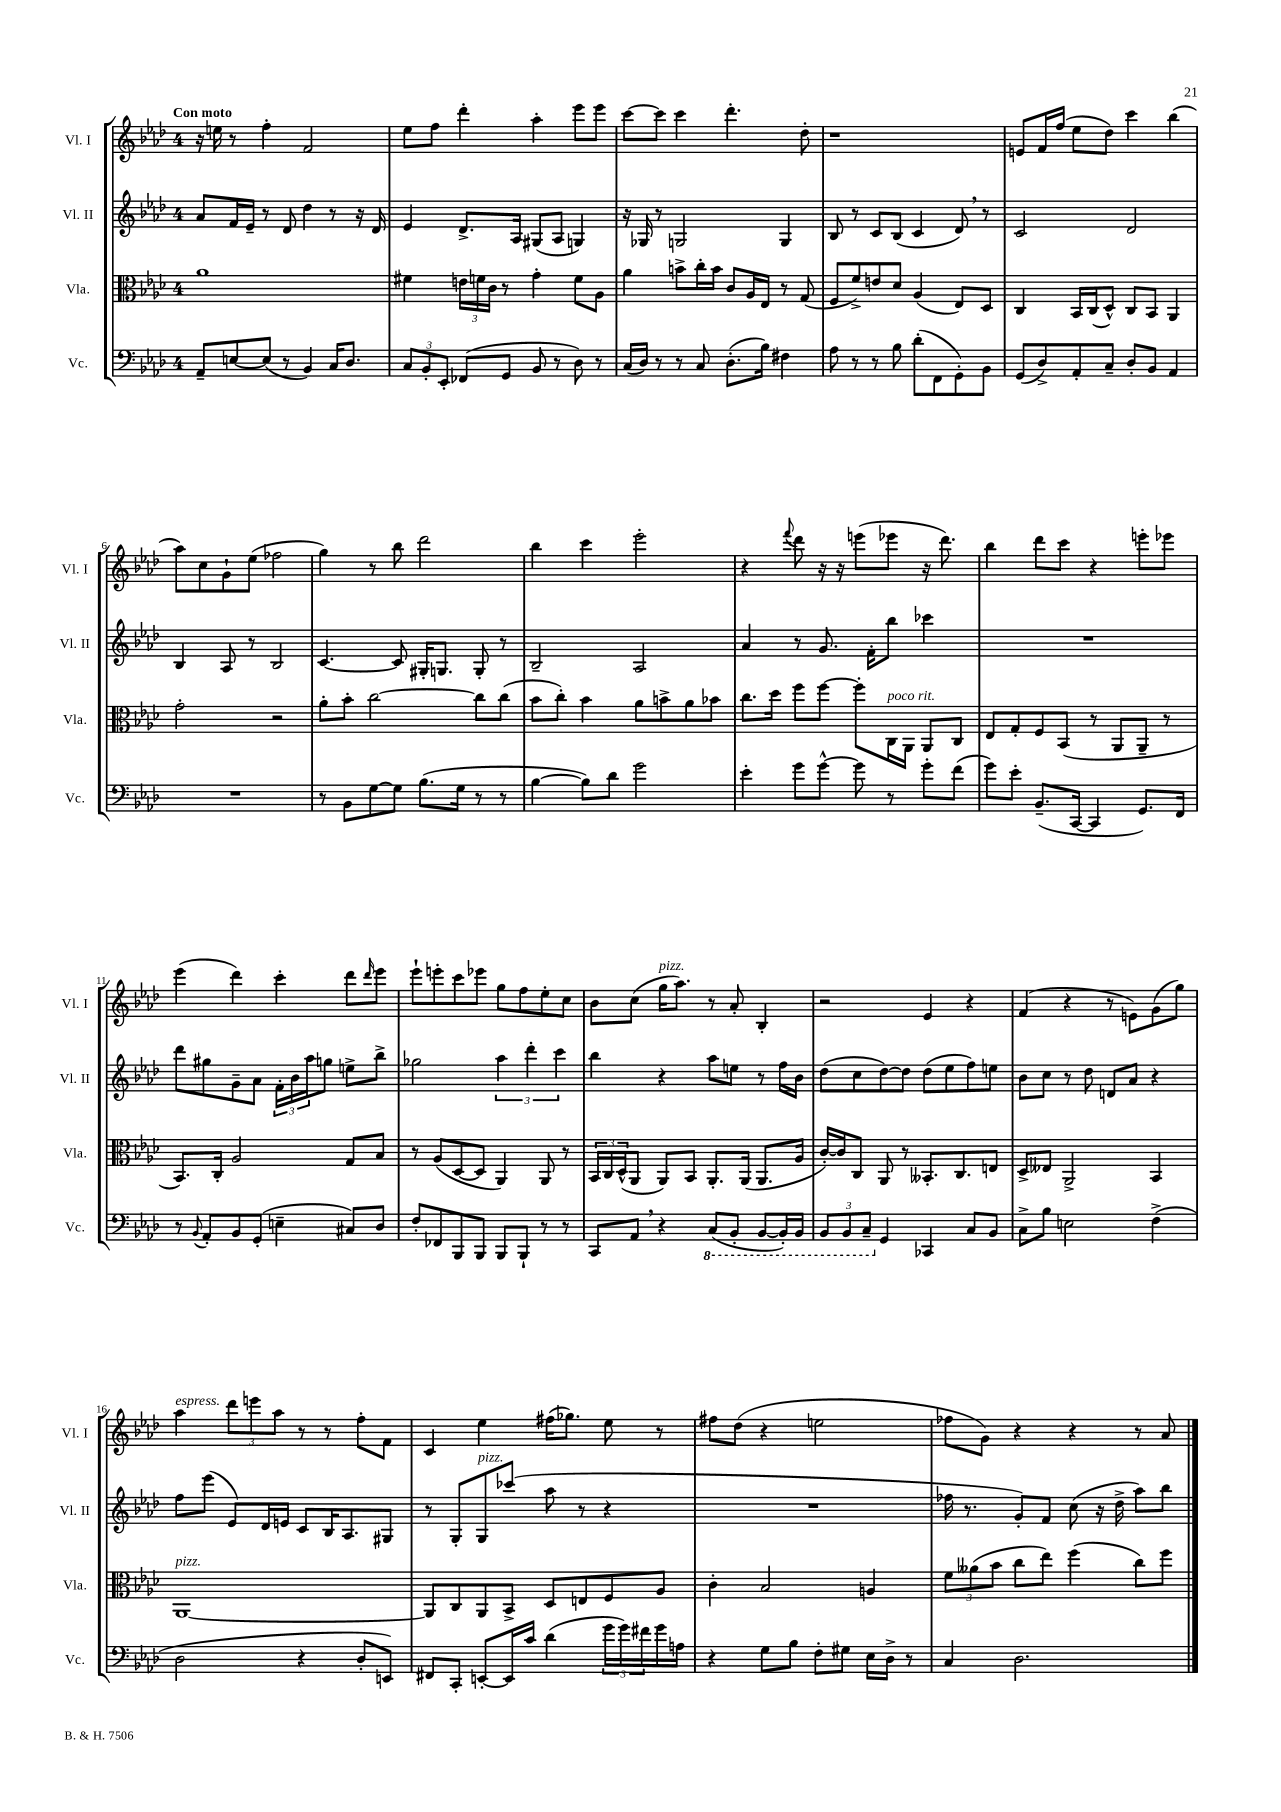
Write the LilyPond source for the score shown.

<<
\new StaffGroup <<
\new Staff = "s0" \with { instrumentName = "Vl. I" shortInstrumentName = "Vl. I" } {
    \clef treble \key aes \major \once \override Staff.TimeSignature.style = #'single-digit \time 4/4 \tempo "Con moto"
    r16 e''16 r8 f''4-. f'2 |
    ees''8 f''8 des'''4-. aes''4-. ees'''8 ees'''8 |
    c'''8~ c'''8 c'''4 des'''4.-. des''8-. |
    r1 |
    e'8 f'16 f''16( ees''8 des''8) c'''4 bes''4( |
    aes''8) c''8 g'8-! ees''8( fes''2 |
    g''4) r8 bes''8 des'''2 |
    bes''4 c'''4 ees'''2-. |
    r4 \appoggiatura { f'''8 } des'''8 r16 r16 e'''8( ees'''8 r16 des'''8.) |
    bes''4 des'''8 c'''8 r4 e'''8-. ees'''8 |
    ees'''4( des'''4) c'''4-. des'''8 \grace { des'''16 } ees'''8 |
    ees'''8-! e'''8-. c'''8 ees'''8 g''8 f''8 ees''8-. c''8 |
    bes'8 c''8( g''16^\markup { \italic "pizz." } aes''8.) r8 aes'8-. bes4-. |
    r2 ees'4 r4 |
    f'4( r4 r8 e'8) g'8( g''8) |
    aes''4^\markup { \italic "espress." } \tuplet 3/2 { des'''8 e'''8 aes''8 } r8 r8 f''8-. f'8 |
    c'4 ees''4 fis''16( ges''8.) ees''8 r8 |
    fis''8 des''8( r4 e''2 |
    fes''8 g'8) r4 r4 r8 aes'8 \bar "|." |
}
\new Staff = "s1" \with { instrumentName = "Vl. II" shortInstrumentName = "Vl. II" } {
    \clef treble \key aes \major \once \override Staff.TimeSignature.style = #'single-digit \time 4/4
    aes'8 f'16 ees'16-- r8 des'8 des''4 r8 r16 des'16 |
    ees'4 des'8.-> aes16 gis8( aes8 g4) |
    r16 ges16 r8 g2 g4 |
    bes8 r8 c'8 bes8( c'4 des'8) \breathe r8 |
    c'2 des'2 |
    bes4 aes8 r8 bes2 |
    c'4.~ c'8 gis16-. g8. g8-. r8 |
    bes2-- aes2 |
    aes'4 r8 g'8. f'16-. bes''8 ces'''4 |
    R1 |
    des'''8 gis''8 g'8-- aes'8 \tuplet 3/2 { f'16-. bes'16 aes''16 } g''8 e''8-> bes''8-> |
    ges''2 \tuplet 3/2 { aes''4 des'''4-. c'''4 } |
    bes''4 r4 aes''8 e''8 r8 f''16 bes'16 |
    des''8( c''8 des''8~) des''8 des''8( ees''8 f''8) e''8 |
    bes'8 c''8 r8 des''8 d'8 aes'8 r4 |
    f''8 ees'''8( ees'8) des'16 e'16 c'8 bes16 aes8. gis8 |
    r8 g8-. g8^\markup { \italic "pizz." } ces'''8( aes''8 r8 r4 |
    R1 |
    fes''16 r8. g'8-.) f'8 c''8( r16 des''16-> aes''8) bes''8 \bar "|." |
}
\new Staff = "s2" \with { instrumentName = "Vla." shortInstrumentName = "Vla." } {
    \clef alto \key aes \major \once \override Staff.TimeSignature.style = #'single-digit \time 4/4
    aes'1 |
    fis'4 \tuplet 3/2 { e'16 f'16 c'16 } r8 g'4-. f'8 aes8 |
    aes'4 b'8-> c''16-. b'16 c'8 aes16 ees16 r8 g8( |
    f8 f'8->) e'8 des'8 aes4( ees8) des8 |
    c4 bes,16 c16( des8-^) c8 bes,8 aes,4 |
    g'2-. r2 |
    aes'8-. bes'8-. c''2~ c''8 c''8( |
    bes'8 c''8-.) bes'4 aes'8 b'8-> aes'8 bes'8 |
    c''8. des''16 f''8 f''8~ f''8-. c16^\markup { \italic "poco rit." } aes,16 aes,8 c8 |
    ees8 g8-. f8 bes,8( r8 aes,8 aes,8-- r8 |
    bes,8.) c16-. aes2 g8 bes8 |
    r8 aes8( des8~ des8 aes,4) aes,8 r8 |
    \tuplet 3/2 { bes,16 c16 des16-^( } aes,8 aes,8) bes,8 aes,8.-. aes,16( aes,8. aes16 |
    c'16~-.) c'16 c8 aes,8 r8 beses,8.-. c8. e8 |
    des8-> eeses8 aes,2-> bes,4 |
    aes,1~^\markup { \italic "pizz." } |
    aes,8 c8 aes,8 bes,8-> des8 e8 f8 aes8 |
    c'4-. bes2 a4 |
    \tuplet 3/2 { f'8 aeses'8( bes'8 } c''8 ees''8) f''4( c''8) f''8 \bar "|." |
}
\new Staff = "s3" \with { instrumentName = "Vc." shortInstrumentName = "Vc." } {
    \clef bass \key aes \major \once \override Staff.TimeSignature.style = #'single-digit \time 4/4
    aes,8-- e8~ e8( r8 bes,4) c16 des8. |
    \tuplet 3/2 { c8 bes,8-. ees,8-. } fes,8( g,8 bes,8 r8 des8) r8 |
    c16( des16) r8 r8 c8 des8.-.( bes16) fis4 |
    aes8 r8 r8 bes8 des'8-.( f,8 g,8-.) bes,8 |
    g,8( des8->) aes,8-. c8-- des8-. bes,8 aes,4 |
    R1 |
    r8 bes,8 g8~ g8 bes8.( g16 r8 r8 |
    bes4~ bes8) des'8 g'2 |
    ees'4-. g'8 g'8~-^ g'8 r8 g'8-. f'8( |
    g'8) ees'8-. bes,8.--( c,16~ c,4 g,8.) f,16 |
    r8 \appoggiatura { bes,8 } aes,8-. bes,8 g,8-.( e4-- cis8) des8 |
    f8-. fes,8 bes,,8 bes,,8 bes,,8 bes,,8-! r8 r8 |
    c,8 aes,8 \breathe r4 \ottava #-1 c,8( bes,,8-. bes,,8~ bes,,16-.) bes,,16 |
    \tuplet 3/2 { bes,,8 bes,,8 c,8-- \ottava #0 } g,4 ces,4 c8 bes,8 |
    c8-> bes8 e2 f4->( |
    des2 r4 des8-. e,8) |
    fis,8 c,8-. e,8~-. e,16 c'16 des'4( \tuplet 3/2 { g'16 g'16) fis'16 } g'16 a16 |
    r4 g8 bes8 f8-. gis8 ees16 des16-> r8 |
    c4 des2. \bar "|." |
}
>>
>>
